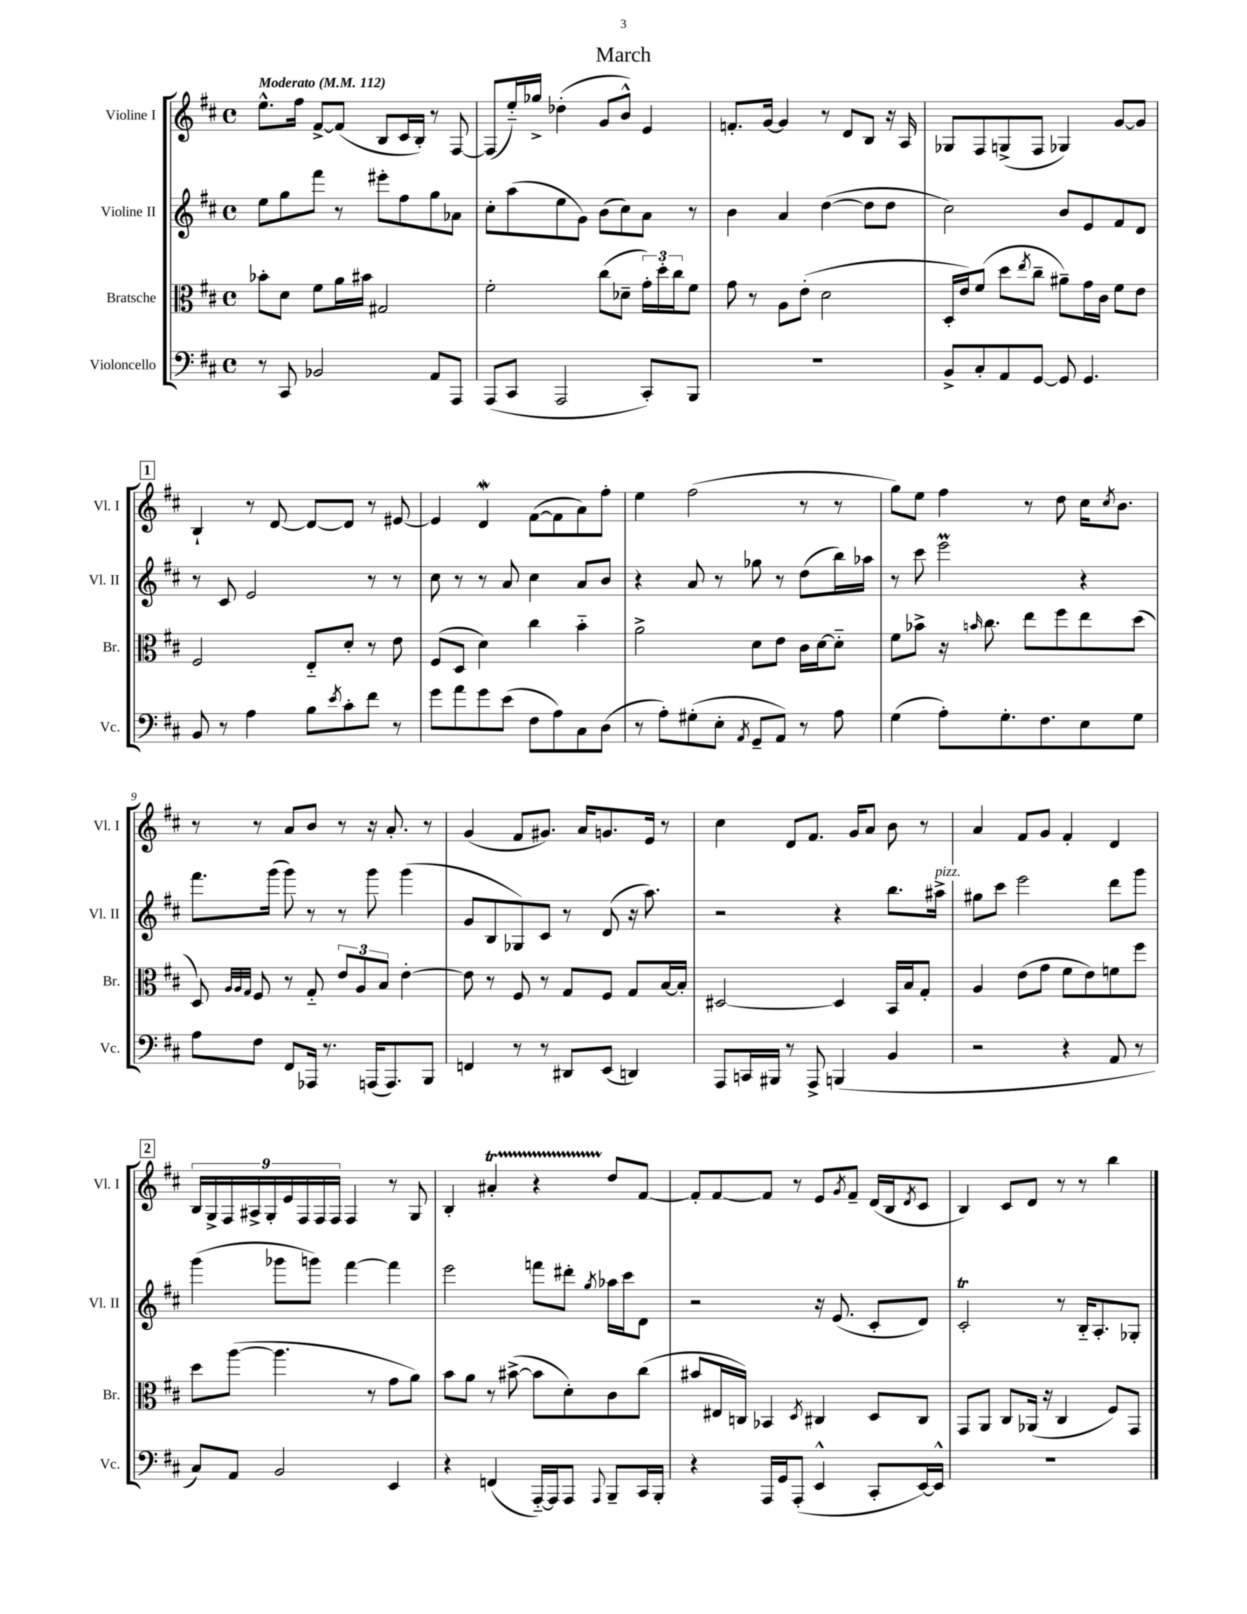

**kern	**kern	**kern	**kern
*staff4	*staff3	*staff2	*staff1
*clefF4	*clefC3	*clefG2	*clefG2
*k[f#c#]	*k[f#c#]	*k[f#c#]	*k[f#c#]
*M4/4	*M4/4	*M4/4	*M4/4
*met(c)	*met(c)	*met(c)	*met(c)
*MM112	*MM112	*MM112	*MM112
8r	8b-'\L	8ee\L	8.ee^^\L
8CC#/	8d\J	8gg\	.
.	.	.	16ff#\Jk
2BB-/	8f#\L	8fff#\J	[8f#^/L
.	16a\L	8r	(8f#/]J
.	16b#\JJ	.	.
.	2G#/	8eee#'\L	8B/L
.	.	8ff#\	16c#/L
.	.	.	16B'/JJ)
8AA/L	.	8gg\	8r
8AAA/J	.	8a-\J	[8F#/
=	=	=	=
(8AAA/L	2f#'\	8cc#'\L	(8F#/]L
8CC#/J	.	(8aa\	16ee'~/L)
.	.	.	16gg-^/JJ
2AAA/	.	8ee\	(4dd-'\
.	.	8g\J)	.
.	(8cc#\L	(8b\L	8g/L
.	8d-~\J	8cc#\)	8b^^/J)
8CC#'/L)	24g'\LL)	8a\J	4e/
.	24dd'\	.	.
.	24cc#\J	.	.
8BBB/J	8f#\J	8r	.
=	=	=	=
1r	8g\	4b\	8.f'/L
.	8r	.	.
.	.	.	[16g/Jk
.	8A\L	4a/	4g/]
.	(8e'\J	.	.
.	2d\	([4dd\	8r
.	.	.	8d/L
.	.	8dd\]L	8B/J
.	.	8dd\J	16r
.	.	.	16A/
=	=	=	=
8BB^/L	16D'/LL	2cc#\)	8G-/L
.	16e/J)	.	.
8C#'/	(8f#/J	.	8F#/
8AA/	8dd\L	.	(8G^/
.	8qee/	.	.
[8GG/J	8cc#~\J	.	8F#/J
8GG/]	8a#~\L)	8b/L	4G-/)
4.GG/	16g\L	8e/	.
.	16c#\JJ	.	.
.	8f#\L	8f#/	[8g/L
.	8e\J	8d/J	8g/]J
=	=	=	=
8BB/	2F#/	8r	4B`/
8r	.	8c#/	.
4A\	.	2e/	8r
.	.	.	[8d/
8B\L	8E'~/L	.	8d/_L
8qe/	.	.	.
8c#'\	8d'/J	.	8d/]J
8f#\J	8r	8r	8r
8r	8e\	8r	[8e#/
=	=	=	=
8g\L	(8F#/L	8cc#\	4e#/]
8a\	8D/J	8r	.
8g\	4d\)	8r	4d/
(8e\J	.	8a/	.
8F#\L	4cc#\	4cc#\	([8f#\L
8A\)	.	.	8f#\]
8C#\	4b'~\	8a/L	8a\)
(8D\J	.	8b/J	8ff#'\J
=	=	=	=
8r	2a^\	4r	4ee\
8A'\L)	.	.	.
(8G#'\	.	8a/	(2ff#\
8E'\J	.	8r	.
8qAA/	.	.	.
8GG~/L	8d\L	8gg-\	.
8AA/J)	8e\J	8r	.
8r	16c#\LL	(8dd\L	8r
.	[16d\J	.	.
8A\	8d'~\]J	16bb\L)	8r
.	.	16aa-\JJ	.
=	=	=	=
(4G\	8f#\L	8r	8gg\L)
.	8b-^\J	8ccc#\	8ee\J
8A'\L)	16r	2eee\	4ff#\
.	16qqb/	.	.
.	8.cc#\	.	.
8.G'\	.	.	.
.	8ee\L	.	8r
8.F#\	.	.	.
.	8ff#\	.	8dd\
8E\	8ee\	4r	16cc#\LK
.	.	.	8qcc#/
.	.	.	8.b\J
8G\J	(8dd\J	.	.
=	=	=	=
8A\L	8D/)	8.fff#\L	8r
.	32qqA/LLL	.	.
.	32qqA/	.	.
.	32qqG/JJJ	.	.
8F#\J	8F#/	.	8r
.	.	(16ggg\Jk	.
8FF#/L	8r	8ggg\)	8a/L
16AAA-/Jk	8G'~/	8r	8b/J
8.r	.	.	.
.	12e/L	8r	8r
.	12A/	.	.
(16AAA/LK	.	8ggg\	16r
.	12B/J	.	.
8.AAA/)	.	.	8.a'/
.	[4e'\	(4ggg\	.
8BBB/J	.	.	8r
=	=	=	=
4FF/	8e\]	8g/L	(4g/
.	8r	8B/	.
8r	8F#/	8G-/)	8f#/L
8r	8r	8c#/J	8.g#/J)
8DD#/L	8G/L	8r	.
.	.	.	16a/LK
(8EE/J	8F#/J	(8d/	8.g/
4DD/)	8G/L	16r	.
.	.	8.aa\)	16e/Jk
.	[16B/L	.	8r
.	16B'/]JJ	.	.
=	=	=	=
8AAA/L	[2D#/	2r	4cc#\
16CC/L	.	.	.
16BBB#/JJ	.	.	.
8r	.	.	8d/L
8AAA^/	.	.	8.f#/J
(4BBB/	4D#/]	4r	.
.	.	.	16g/LK
.	.	.	8a/J
4BB/	16BB/LL	8.bb\L	8b\
.	16B/J	.	.
.	8G'/J	.	8r
.	.	16aa#^\Jk	.
=	=	=	=
2r	4A/	8gg#\L	4a/
.	.	8ccc#\J	.
.	(8e\L	2eee\	8f#/L
.	8g\J	.	8g/J
4r	8f#\L	.	4f#'/
.	8e\)	.	.
8AA/	8f\	8ddd\L	4d/
8r	8ff#\J	8ggg\J	.
=	=	=	=
8C#/L)	8dd\L	(4ggg\	18B/LL
.	.	.	18G^/
.	.	.	18F#/
8AA/J	([8aa\J	.	.
.	.	.	18A#^/
.	.	.	18G'/
2BB/	4.aa\]	8ggg-\L	.
.	.	.	18e/
.	.	.	18F#/
.	.	8ggg\J)	.
.	.	.	18F#/
.	.	.	18F#/JJ
.	.	[4fff#\	4F#/
.	8r	.	.
4EE/	8g\L	4fff#\]	8r
.	8a\J)	.	8G/
=	=	=	=
4r	8b\L	2eee\	4B'/
.	8a\J	.	.
(4FF/	8r	.	4a#'/
.	([8b#^\	.	.
[16AAA'~/LL)	8b#\]L	8fff\L	4r
16AAA/]J	.	.	.
8AAA/J	8d'\)	8ddd#'\J	.
8qqAAA/	.	8qgg/	.
8BBB~/L	8c#\	16aa-\LL	8dd/L
.	.	16ccc#\J	.
16CC#/L	(8cc#\J	8d\J	[8f#/J
16BBB'/JJ	.	.	.
=	=	=	=
4r	8b#/L	2r	8f#'/]L
.	16E#/L	.	[8f#/
.	16C/JJ)	.	.
16AAA/LL	4BB-/	.	8f#/]J
16GG/J	.	.	.
(8AAA'/J	.	.	8r
.	8qD/	.	.
4EE^^/	4C#/	16r	8e/L
.	.	(8.e/	.
.	.	.	8qg/
.	.	.	8f#~/J
8CC#'/L	8D/L	8c#'/L	(16d/LL
.	.	.	16B/J
.	.	.	8qd/
[16EE/L)	8C#/J	8d/J)	8c#/J
16EE^^/]JJ	.	.	.
=	=	=	=
1r	8GG/L	2c#'/	4B/)
.	8AA/J	.	.
.	8C#/L	.	8c#/L
.	(16AA-/Jk	.	8d/J
.	16r	.	.
.	4C#/	8r	8r
.	.	16B'~/LK	8r
.	.	8.A'/	.
.	8F#/L)	.	4bb\
.	8GG/J	8G-'/J	.
==	==	==	==
*-	*-	*-	*-
